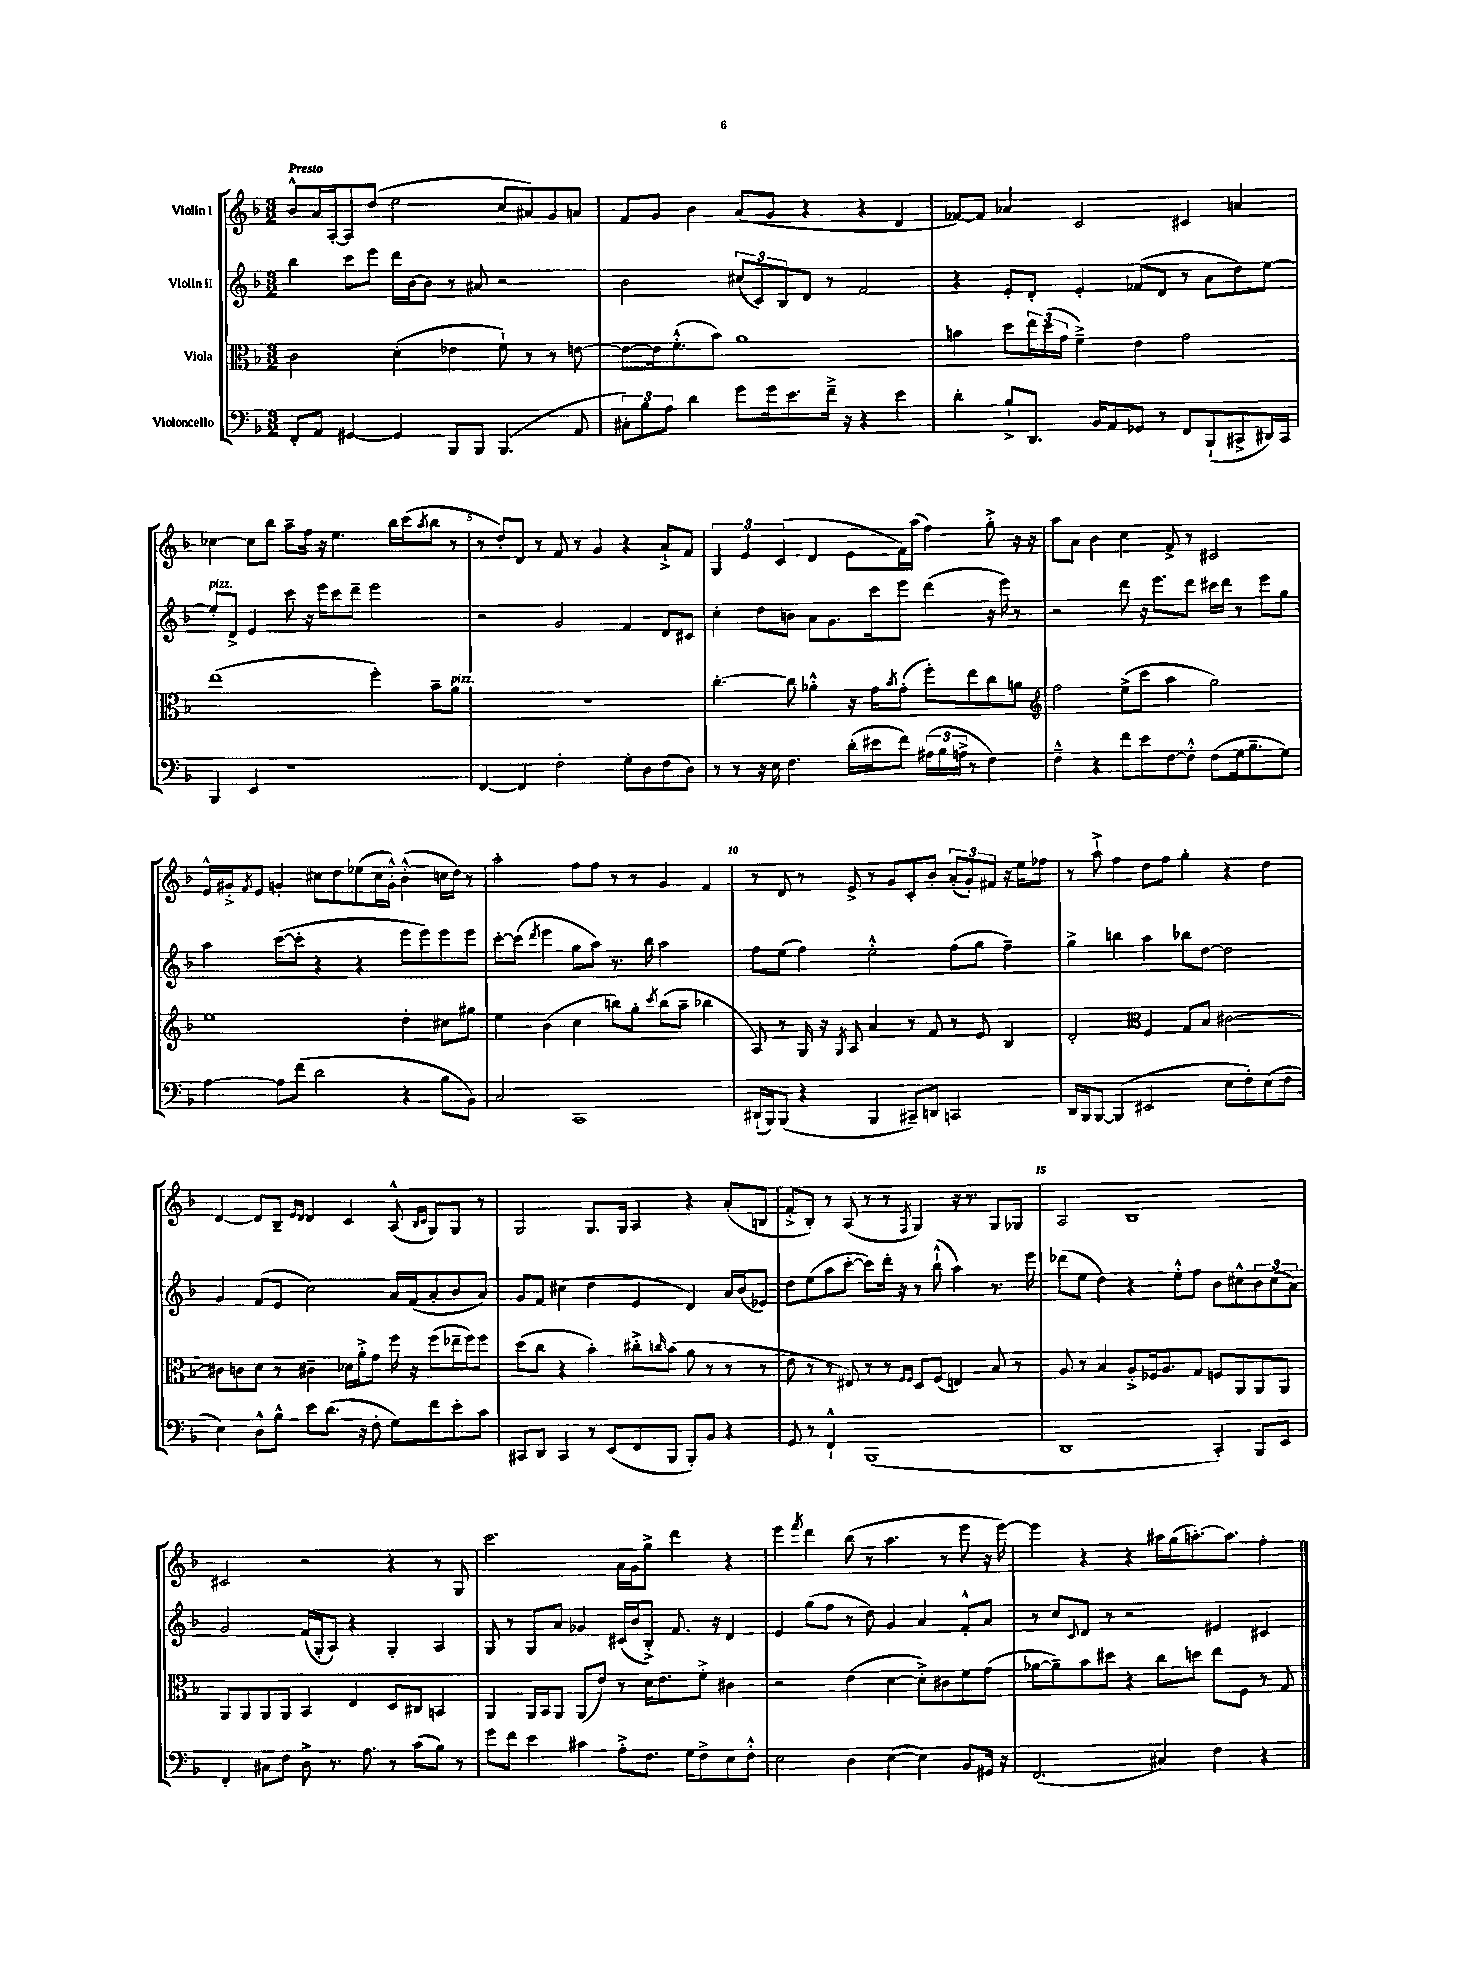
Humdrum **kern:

**kern	**kern	**kern	**kern
*part4	*part3	*part2	*part1
*staff4	*staff3	*staff2	*staff1
*I"Violoncello	*I"Viola	*I"Violin II	*I"Violin I
*clefF4	*clefC3	*clefG2	*clefG2
*k[b-]	*k[b-]	*k[b-]	*k[b-]
*M3/2	*M3/2	*M3/2	*M3/2
=1	=1	=1	=1
!	!	!	!LO:TX:a:B:t=Presto
8FF'/L	2c\	4bb-\	8b-^^/L
8AA/J	.	.	16a/L
.	.	.	[16A'/J
[4GG#X/	.	8ccc\L	8A/]
.	.	8eee\J	(8dd/J
4GG#/]	(4d'\	16ddd\LL	2ee\
.	.	[16b-\J	.
.	.	8b-\J]	.
8BBB-/L	4e-X\	8r	.
8BBB-/J	.	8a#X/	.
(4.BBB-/	8f`\)	2r	8cc/L
.	8r	.	8a#X/)
.	8r	.	8g/
8AA/	[8en\	.	8an/J
=2	=2	=2	=2
12C#X'\L)	8e\L_	2b-\	8f/L
12B-\	.	.	.
.	16e\k]	.	8g/J
12A\J	.	.	.
.	(8.f'^^\	.	.
4d\	.	.	4b-\
.	8b-\J)	.	.
8g\L	1a	(12cc#X/L	(8a/L
.	.	12c/)	.
16g\k	.	.	8g/J
.	.	12B-/	.
8.e\	.	.	.
.	.	8d/J	4r
16f~^\Jk	.	8r	.
16r	.	.	.
4r	.	2f/	4r
4e\	.	.	4d/
=3	=3	=3	=3
4d'\	4bn\	4r	[8f-X/L)
.	.	.	8f-/J]
8B-`^/L	8dd\L	8e'/L	4a-X/
8.DD/J	24ee\L	8d'/J	.
.	(24dd\	.	.
.	24g\JJ	.	.
.	4f~^\)	4e'/	2c/
16BB-/KL	.	.	.
8AA/	.	.	.
8GG-X/J	4e\	(8f-X/L	.
8r	.	8d/J	.
8FF/L	2g\	8r	4c#X/
(8BBB-`/	.	8a\L	.
8CC#X^/	.	8dd\)	4an/
16DD#X/L)	.	[8ee\J	.
16CC#/JJ	.	.	.
!!LO:LB:g=z
=4	=4	=4	=4
!	!	!LO:TX:a:i:t=pizz.	!
4BBB-/	(1ee	8ee'/L]	[4cc-X\
.	.	8d^/J	.
4EE/	.	4e/	8cc-\L]
.	.	.	8bb-\J
1r	.	8ccc\	8aa~\L
.	.	16r	16ff\Jk
.	.	16eee\KL	16r
.	.	8ccc\	4.ee\
.	.	8ddd~\J	.
.	4ff'\)	2eee\	.
.	.	.	16bb-\LL
.	.	.	(16ccc\J
.	.	.	8qaa/
.	8b-~\L	.	8bb-\J
!	!LO:TX:a:i:t=pizz.	!	!
.	8a\J	.	8r
=5	=5	=5	=5
[4FF/	1.r	2r	8r
.	.	.	8dd'/L)
4FF/]	.	.	8d/J
.	.	.	8r
2F'\	.	2g/	8f/
.	.	.	8r
.	.	.	4g/
8G'\L	.	4f/	4r
8D\	.	.	.
(8F\	.	8d/L	8a`^/L
8D\J)	.	8c#X/J	8f/J
=6	=6	=6	=6
8r	[4.cc'\	4cc'\	6G/
8r	.	.	.
.	.	.	6e/
16r	.	8dd\L	.
16E\	.	.	.
.	.	.	(6c/
4.F\	8cc\]	8bn\J	.
.	4a-X'^^\	8a\L	4d/
.	.	8.g\	.
(16d'\LL	16r	.	8e\L
16e#X\J	16g\KL	16ccc\k	.
.	8qb-/	.	.
8f\J)	(8g'\J	8eee\J	16f\L)
.	.	.	(16aa\JJ
(24A#X\LL	8ff'\L)	(4ddd\	4ff\)
24B-\	.	.	.
24An^\JJ	.	.	.
8r	8ee\	.	.
4F\)	8cc\	16r	8gg'^\
.	.	16eee\)	.
.	8an\J	8r	16r
.	.	.	16r
=7	=7	=7	=7
*	*clefG2	*	*
4F~^^\	2ff\	2r	8aa\L
.	.	.	8a\J
4r	.	.	4b-\
8f\L	(8ee^\L	8ddd\	4cc\
8e\	8ccc\J	16r	.
.	.	8.eee\L	.
[8F\	4aa\	.	8f^/
8F'^^\J]	.	8ddd\J	8r
(8F\L	2gg\)	16ccc#X\LL	2c#X/
.	.	16ddd\JJ	.
16G\k	.	8r	.
8.B-~\	.	.	.
.	.	8eee\L	.
8G\J)	.	8gg\J	.
!!LO:LB:g=z
=8	=8	=8	=8
[4A\	1ee	4aa\	16e^^/LL
.	.	.	16g#X'^/J
.	.	.	8qf/
.	.	.	8e/J
8A\L]	.	([8ccc\L	4gn'/
(8f\J	.	8ccc'\J]	.
2d\	.	4r	8cc#X\L
.	.	.	8dd\
.	.	4r	(8ee-X\
.	.	.	16cc#\L
.	.	.	16g'^^\JJ)
4r	4dd'\	8eee\L	(4b-'^^\
.	.	8eee\)	.
8B-\L	8cc#X\L	8eee\	16ccn\LL
.	.	.	16dd\JJ)
8BB-\J)	8gg#X\J	8eee\J	8r
=9	=9	=9	=9
2C/	4ee\	[8ccc'\L	2aa'\
.	.	(8ccc\J]	.
.	.	8qddd/	.
.	(4b-\	4eee\	.
1CC	4cc\	8gg\L	8ff\L
.	.	8aa\J)	8ff\J
.	8bbn\L)	8.r	8r
.	8gg'\J	.	8r
.	.	16bb-\	.
.	8qccc/	.	.
.	(8bb\L	2aa\	4g/
.	8aa~\J	.	.
.	4bb-X\	.	4f/
=10	=10	=10	=10
(16DD#X`/LL	8A/)	8ff\L	8r
16BBB-/J)	.	.	.
(8BBB-/J	8r	(8ee\J	8d/
4r	16G/	4ff\)	8r
.	16r	.	.
.	8qG/	.	.
.	8A/	.	8e^/
4BBB-/	4a/	2ee'^^\	8r
.	.	.	8g/L
8CC#X~/L)	8r	.	8c'/
8DDn/J	8f/	.	8b-'/J
2CCn/	8r	(8ff\L	(12a'/L
.	.	.	12g'/)
.	8e/	8gg\J	.
.	.	.	12f#X/J
.	4B-/	4ff~\)	16r
.	.	.	16ee\KL
.	.	.	8ff-X\J
=11	=11	=11	=11
16DD/LL	2d'/	4gg^\	8r
16BBB-/J	.	.	.
[8BBB-/J	.	.	8aa`^\
(4BBB-/]	.	4bbn\	4ff\
*	*clefC3	*	*
2EE#X/	4F/	4aa\	8dd\L
.	.	.	8ff\J
.	8G/L	8bb-X\L	4gg'\
.	8B-/J	[8dd\J	.
8E\L	[2c#X\	2dd\]	4r
8F'\)	.	.	.
(8E\	.	.	4dd\
8F\J	.	.	.
!!LO:LB:g=z
=12	=12	=12	=12
4E\)	8c#X\L]	4g/	[4d/
.	8cn\	.	.
8D^^\L	8d\J	(8f/L	8d/L]
8B-^^\J	8r	8e/J	8B-~/J
.	.	.	16qqe/LL
.	.	.	16qqd/JJ
8e\L	4c#X~\	2cc\)	4d/
(8.d\J	.	.	.
.	16d-X\LL	.	4c/
16r	16a'^\J	.	.
8F'\	8g\J	.	.
8G\L)	16ff\	16a/LL	(8A^^/
.	16r	(16f/J	.
.	.	.	16qqB-/LL
.	.	.	16qqc/JJ
8f\	(8ff\L	8a'/	8G/L)
8e'\	16ee-X~\L	8b-/	8G/J
.	16ff\J)	.	.
8c\J	8ff\J	8a/J)	8r
=13	=13	=13	=13
8CC#X/L	(8dd\L	8g/L	2G/
8DD/J	8cc\J	8f/J	.
4CC#/	4r	(4cc#X\	.
8r	4b-'\)	4dd\	8.G/L
(8EE/L	.	.	.
.	.	.	16G/Jk
8FF/	8cc#X'^\L	4e/	4A/
.	16qqccn/	.	.
8BBB-/J	(8b-\J	.	.
8BBB-'/L)	8a\	4d/)	4r
8BB-/J	8r	.	.
4r	8r	16a/LL	(8a'/L
.	.	(16b-/J	.
.	8r	8e-X/J)	8Bn/J
=14	=14	=14	=14
8GG/	8e\	8dd\L	8f'^/L
8r	8r	(8ee\	8B-'/J)
4FF`^^/	8r	8aa\	8r
.	8E#X/)	[8ccc'\J	(8A/
(1BBB-	8r	8ccc\L])	8r
.	8r	16ddd'\Jk	8r
.	.	16r	.
.	16qqF/LL	.	.
.	16qqF/JJ	.	8qF/
.	8D/L	8r	4G/)
.	(8F/J	(8bb-`^^\	.
.	4En/)	4aa\)	16r
.	.	.	8.r
.	8B-/	8.r	8G/L
.	8r	.	8G-X/J
.	.	16eee\	.
=15	=15	=15	=15
1DD	8A/	(8ddd-X\L	2A/
.	8r	8ee\J	.
.	4B-/	4dd\)	.
.	8A'^/L	4r	1B-
.	16F-X/k	.	.
.	8.A/	.	.
.	.	8ee'^^\L	.
.	8G/J	8ff\J	.
4CC'/)	8Fn/L	8b-\L	.
.	8AA/	8cc#X^^\	.
8BBB-/L	8AA/	12b-\	.
.	.	(12cc#\	.
8EE/J	8AA/J	.	.
.	.	12a\J)	.
!!LO:LB:g=z
=16	=16	=16	=16
4FF'/	8AA/L	2g/	2c#X/
.	8AA/	.	.
8C#X\L	8AA/	.	.
8F\J	8AA/J	.	.
8D^\	4BB-/	(16f/LL	2r
.	.	16G'/J	.
8.r	.	8A/J)	.
.	4E/	4r	.
8.A\	.	.	.
8r	8D/L	4G'/	4r
(8c\L	8C#X/J	.	.
8B-\J)	4BBn/	4A/	8r
8r	.	.	8G/
=17	=17	=17	=17
8g\L	4AA/	8G/	2.ccc\
8f\J	.	8r	.
4e\	16AA/LL	8G/L	.
.	16BB-/J	.	.
.	8AA/J	8a/J	.
4c#X\	(8AA/L	4g-X/	.
.	8e/J)	.	.
8A'^\L	8r	(16c#X/LL	16a\LL
.	.	16b-/J	16g\J
8.F\J	16d\KL	8B-'^/J)	8gg^\J
.	8.e\	.	.
.	.	8.f/	4ddd\
16G\KL	.	.	.
8F^\	8f'^\J	.	.
.	.	16r	.
8E\	4c#X\	4d/	4r
8F'^^\J	.	.	.
=18	=18	=18	=18
2E\	2r	4e/	4eee\
.	.	.	8qfff/
.	.	(8gg\L	4ddd\
.	.	8ff\J	.
4D\	(4e\	8r	(8bb-\
.	.	8dd\)	8r
([4E\	[4d\	4g/	4.aa\
4E\])	8d'^\L])	4a/	.
.	8c#X\	.	8r
8BB-/L	8f\	8f'^^/L	8eee\
16GG#X/Jk	(8g\J	8a/J	16r
16r	.	.	[16eee\)
=19	=19	=19	=19
(2.FF/	[8a-X\L	8r	4eee\]
.	8a-~\])	8cc/L	.
.	.	8qqc/	.
.	8b-\	8d/J	4r
.	8dd#X\J	8r	.
.	4r	2r	4r
4C#X/)	8cc\L	.	16aa#X\LL
.	.	.	(16gg\J
.	8ddn\J	.	[8.aan'\)
4F\	8ee\L	4e#X/	.
.	.	.	8.aa\J]
.	8F\J	.	.
4r	8r	4c#X/	4ff'\
.	8G/	.	.
==	==	==	==
*-	*-	*-	*-
